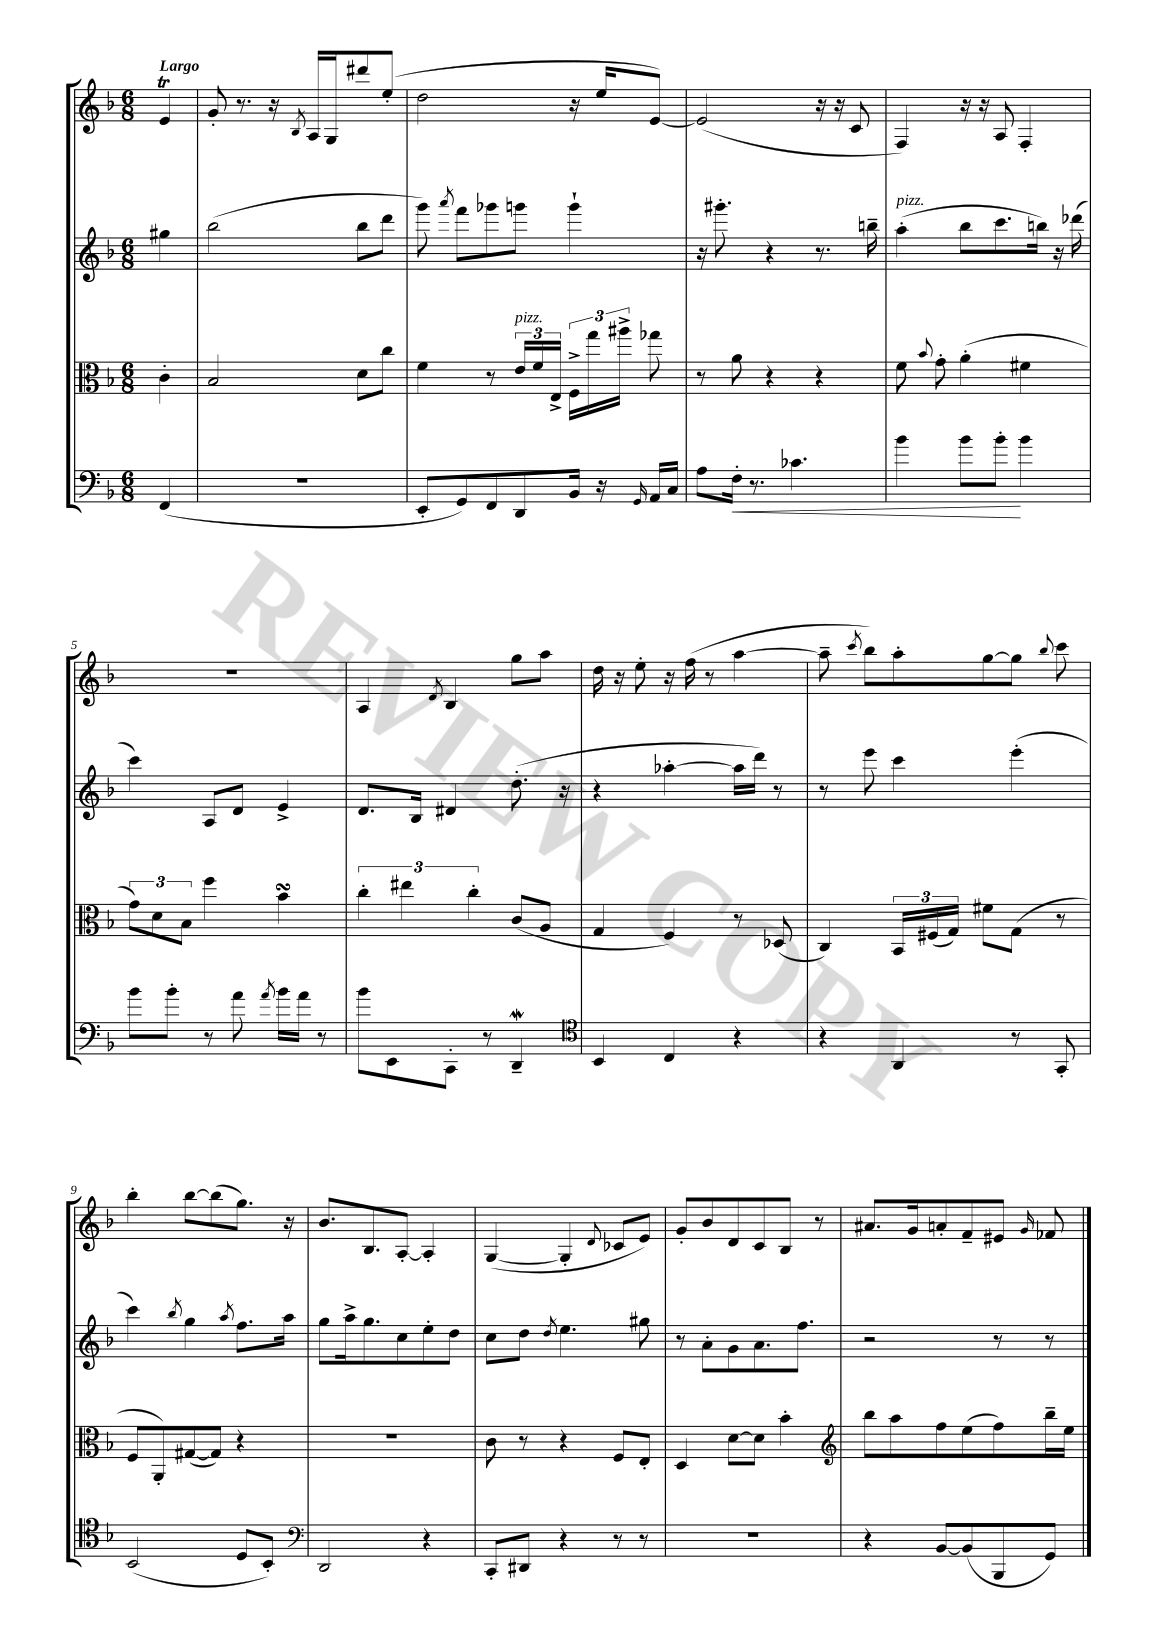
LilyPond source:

<<
\new StaffGroup <<
\new Staff = "s0" {
    \clef treble \key f \major \numericTimeSignature \time 6/8 \partial 4 \tempo "Largo"
    \autoBeamOff e'4\trill |
    g'8-. r8. r16 \acciaccatura { bes8 } a16[ g16 dis'''8 e''8]-.( |
    d''2 r16 e''16[ e'8]~) |
    e'2( r16 r16 c'8 |
    f4) r16 r16 a8 f4-. |
    R2. |
    a4 \acciaccatura { d'8 } bes4 g''8[ a''8] |
    d''16 r16 e''8-. r16 f''16( r8 a''4~ |
    a''8-- \acciaccatura { c'''8 } bes''8[) a''8-. g''8~ g''8] \appoggiatura { bes''8 } c'''8 |
    bes''4-. bes''8[~ bes''8( g''8.]) r16 |
    bes'8.[ bes8. a8]~-. a4-. |
    g4~( g4-. \appoggiatura { d'8 } ces'8[ e'8]) |
    g'8[-. bes'8 d'8 c'8 bes8] r8 |
    ais'8.[ g'16 a'8-. f'8-- eis'8] \grace { g'16 } fes'8 \bar "|." |
}
\new Staff = "s1" {
    \clef treble \key f \major \numericTimeSignature \time 6/8 \partial 4
    \autoBeamOff gis''4 |
    bes''2( bes''8[ d'''8] |
    g'''8) \acciaccatura { a'''8 } f'''8[ ges'''8 g'''8] g'''4-! |
    r16 gis'''8.-. r4 r8. b''16-- |
    a''4-.^\markup { \italic "pizz." }( bes''8[ c'''8. b''16]) r16 des'''16( |
    c'''4) a8[ d'8] e'4-> |
    d'8.[ bes16] dis'4 d''8.-.( r16 |
    r4 aes''4~-. aes''16[ d'''16]) r8 |
    r8 e'''8 c'''4 e'''4-.( |
    c'''4) \acciaccatura { bes''8 } g''4 \acciaccatura { a''8 } f''8.[ a''16] |
    g''8[ a''16-> g''8. c''8 e''8-. d''8] |
    c''8[ d''8] \acciaccatura { d''8 } e''4. gis''8 |
    r8 a'8[-. g'8 a'8. f''8.] |
    r2 r8 r8 \bar "|." |
}
\new Staff = "s2" {
    \clef alto \key f \major \numericTimeSignature \time 6/8 \partial 4
    \autoBeamOff c'4-. |
    bes2 d'8[ c''8] |
    f'4 r8 \tuplet 3/2 { e'16[^\markup { \italic "pizz." } f'16 e16]-> } \tuplet 3/2 { f16[-> g''16 ais''16]-> } ges''8 |
    r8 a'8 r4 r4 |
    f'8 \appoggiatura { bes'8 } g'8-. a'4-.( fis'4 |
    \tuplet 3/2 { g'8[) d'8 bes8] } f''4 bes'4\turn |
    \tuplet 3/2 { c''4-. eis''4 c''4-. } c'8[( a8] |
    g4 f4) r8 des8( |
    c4) \tuplet 3/2 { bes,16[ fis16( g16]) } fis'8[ g8]( r8 |
    f8[ a,8-.) gis8~( gis8]) r4 |
    R2. |
    c'8 r8 r4 f8[ e8]-. |
    d4 d'8[~ d'8] bes'4-. |
    \clef treble bes''8[ a''8 f''8 e''8( f''8) bes''16-- e''16] \bar "|." |
}
\new Staff = "s3" {
    \clef bass \key f \major \numericTimeSignature \time 6/8 \partial 4
    \autoBeamOff f,4( |
    R2. |
    e,8[-. g,8) f,8 d,8 bes,16] r16 \grace { g,16 } a,16[ c16] |
    a8[ f16]-.\< r8. ces'4. |
    bes'4 bes'8[ bes'8]-.\! bes'4 |
    bes'8[ bes'8]-. r8 a'8 \acciaccatura { a'8 } bes'16[ a'16] r8 |
    bes'8[ e,8 c,8]-. r8 d,4--\mordent |
    \clef tenor bes,4 c4 r4 |
    r4 a,4 r8 g,8-. |
    bes,2( d8[ bes,8]-.) |
    \clef bass d,2 r4 |
    c,8[-. dis,8] r4 r8 r8 |
    R2. |
    r4 bes,8[~ bes,8( bes,,8 g,8]) \bar "|." |
}
>>
>>
